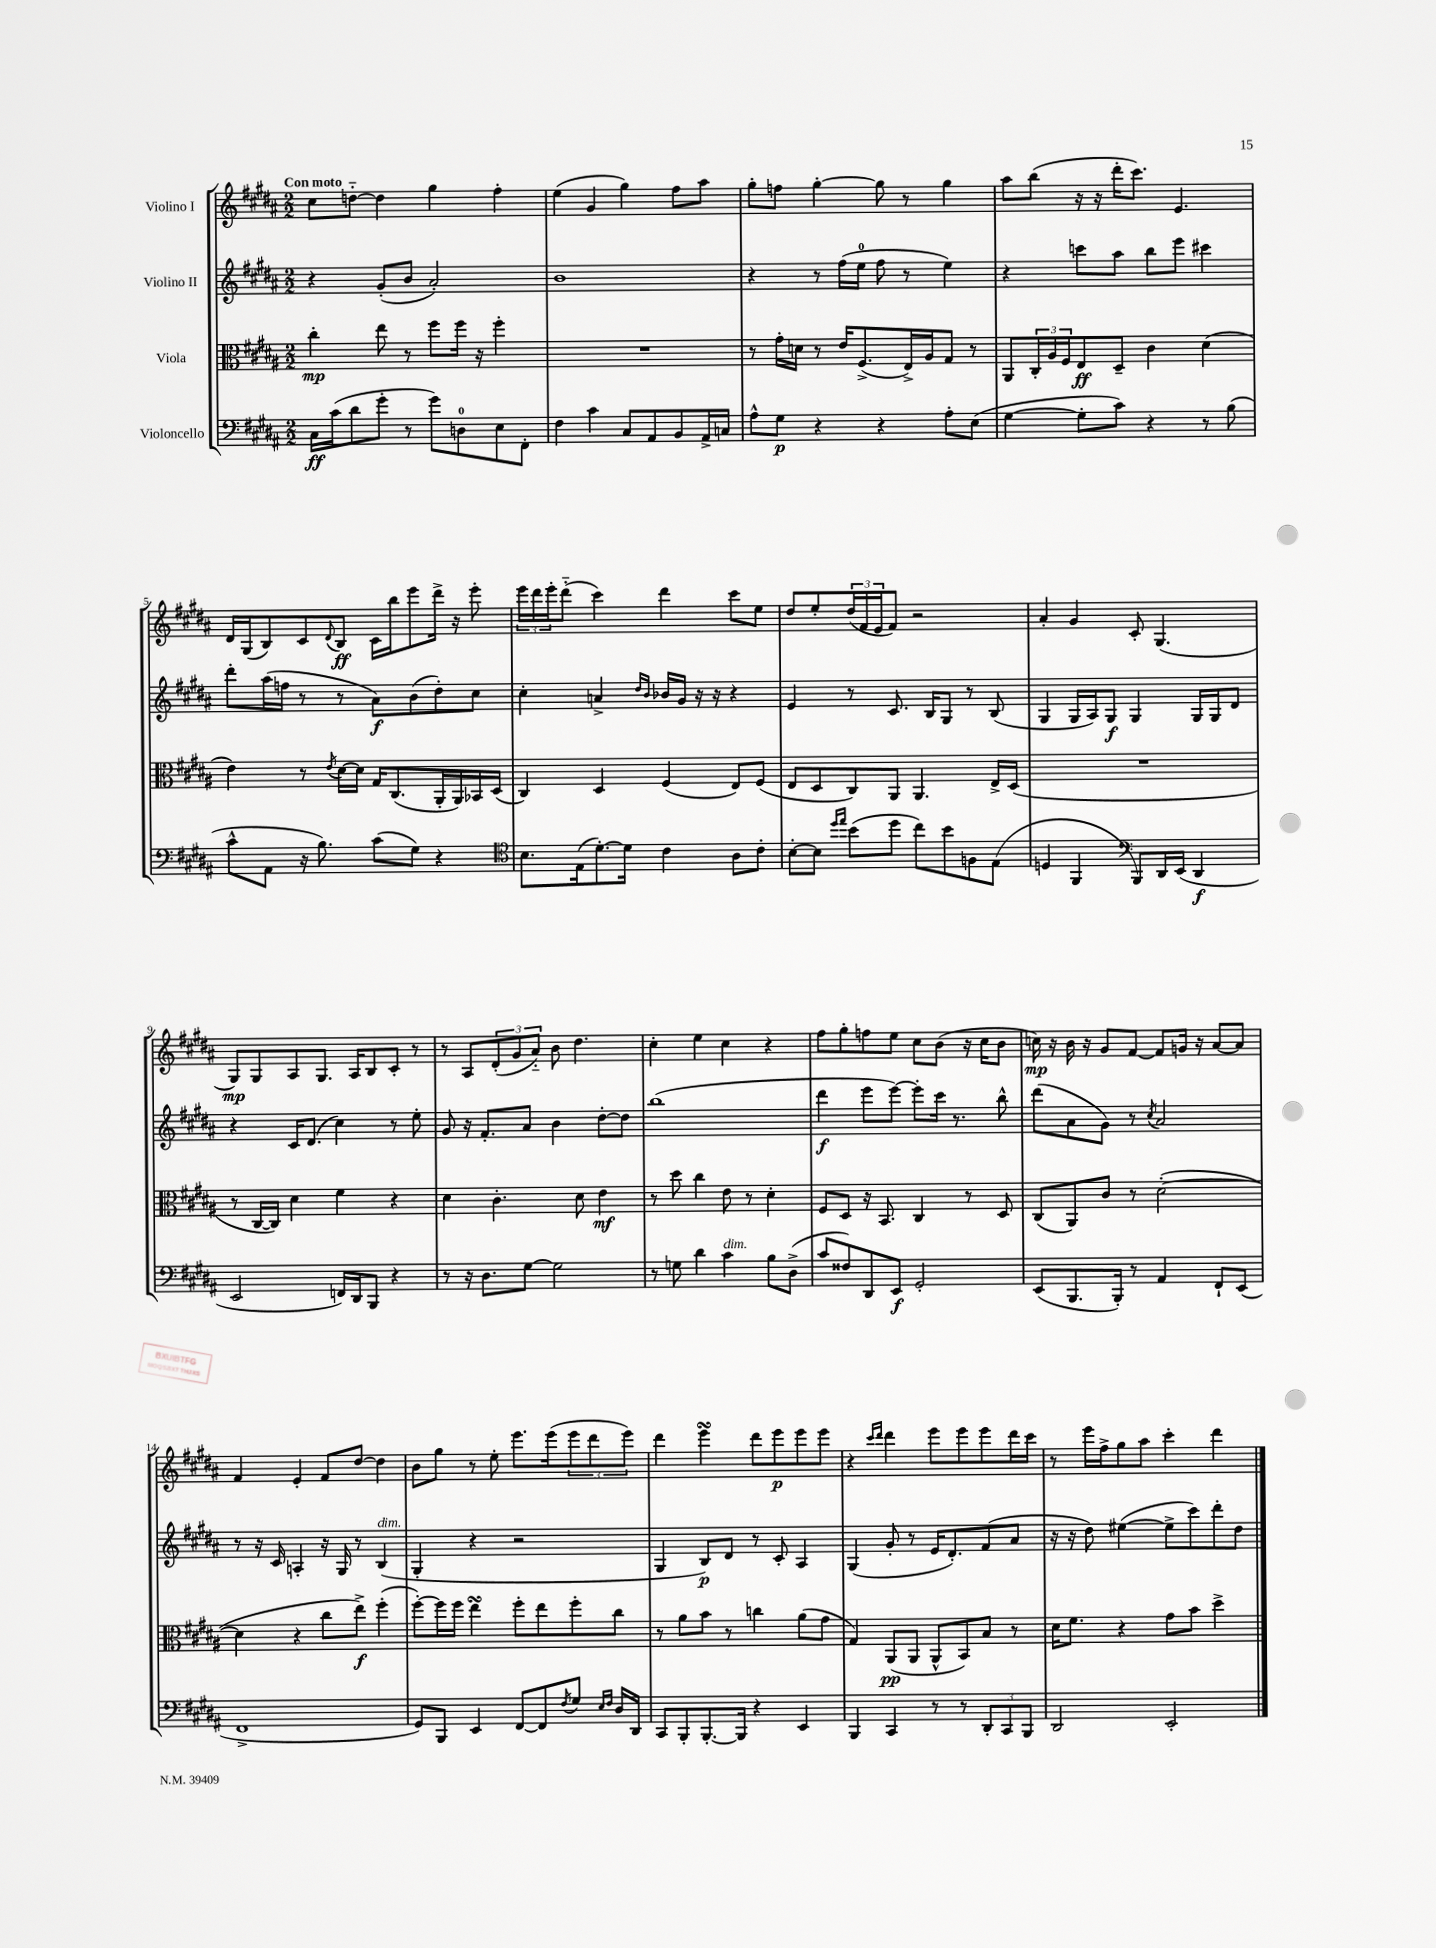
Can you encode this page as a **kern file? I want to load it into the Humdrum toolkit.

**kern	**kern	**kern	**kern
*staff4	*staff3	*staff2	*staff1
*clefF4	*clefC3	*clefG2	*clefG2
*k[f#c#g#d#a#]	*k[f#c#g#d#a#]	*k[f#c#g#d#a#]	*k[f#c#g#d#a#]
*M2/2	*M2/2	*M2/2	*M2/2
16C#\LL	4cc#'\	4r	8cc#\L
(16c#\J	.	.	.
8d#\	.	.	[8dd'~\J
8g#'\J	8ee\	(8g#'/L	4dd\]
8r	8r	8b/J	.
8g#\L)	8ff#\L	2a#'/)	4gg#\
8D\	16ff#\Jk	.	.
.	16r	.	.
8E\	4ff#'\	.	4ff#'\
8FF#'\J	.	.	.
=	=	=	=
4F#\	1r	1b	(4ee\
4c#\	.	.	4g#/
8C#/L	.	.	4gg#\)
8AA#/	.	.	.
8BB/	.	.	8ff#\L
16AA#^/L	.	.	8aa#\J
16C/JJ	.	.	.
=	=	=	=
8A#^^\L	8r	4r	8gg#'\L
8G#\J	16g#'\LL	.	8ff\J
.	16d\JJ	.	.
4r	8r	8r	[4gg#'\
.	16e/LK	(16ff#\LL	.
.	(8.F#^/	16ee\JJ	.
4r	.	8ff#\	8gg#\]
.	16E^/L)	8r	8r
.	16A#/J	.	.
8A#'\L	8G#/J	4ee\)	4gg#\
(8E\J	8r	.	.
=	=	=	=
[4G#\	8AA#/L	4r	8aa#\L
.	24C#'/L	.	(8bb\J
.	24A#/	.	.
.	24F#/J	.	.
8G#'\]L	8E/	8ccc\L	16r
.	.	.	16r
8c#\J)	8D#~/J	8aa#\J	16ddd#'\LK
.	.	.	8.ccc#\J)
4r	4c#\	8bb\L	.
.	.	8eee\J	4.e/
8r	(4d#\	4ccc#\	.
(8B\	.	.	.
=	=	=	=
8c#^^\L	4e\)	8ddd#'\L	16d#/LL
.	.	.	(16G#/J
8AA#\J	.	(16aa#\L	8B/)
.	.	16ff\JJ	.
16r	8r	8r	8c#/
8.B\)	.	.	.
.	8qe/	.	8qqd#/
.	[16d#\LL	8r	8B/J
.	16d#\]JJ	.	.
(8c#\L	16G#/LK	8a#\L)	16c#\LL
.	(8.C#/	.	16bb\J
8G#\J)	.	(8b\	8eee\
4r	16AA#'/L	8dd#'\)	16ddd#^\Jk
.	16AA#/)	.	16r
.	16BB-/	8cc#\J	8eee'\
.	(16D#/JJ	.	.
=	=	=	=
*clefC4	*	*	*
8.B\L	4C#/)	4cc#'\	24eee\LL
.	.	.	24ddd#\
.	.	.	24eee'\J
.	.	.	(8ddd#'~\J
(16E\k	.	.	.
[8.d#'\)	4D#/	4a^/	4ccc#\)
16d#\]Jk	.	.	.
.	.	16qqdd#/LL	.
.	.	16qqb/JJ	.
4c#\	(4F#/	16b-/LL	4ddd#\
.	.	16g#/JJ	.
.	.	16r	.
.	.	16r	.
8A#\L	8E/L)	4r	8ccc#\L
8c#'\J	(8F#/J	.	8ee\J
=	=	=	=
[8B'\L	8E/L	4e/	8dd#/L
8B\]J	8D#/	.	8ee'/
16qqdd#/LL	.	.	.
16qqee/JJ	.	.	.
(8b\L	8C#/)	8r	(24dd#/L
.	.	.	24f#/
.	.	.	24e/J
8dd#\J	8AA#/J	8.c#/	8f#/J)
8cc#\L)	4.AA#/	.	2r
.	.	16B/LK	.
8b\	.	8G#/J	.
8F\	.	8r	.
(8E\J	16E^/LL	(8B/	.
.	(16D#/JJ	.	.
=	=	=	=
4D/	1r	4G#/	4a#'/
4FF#/	.	16G#/LL	4g#/
.	.	16A#/J)	.
.	.	8G#/J	.
*clefF4	*	*	*
8BBB/L)	.	4G#/	8c#'/
16DD#/L	.	.	(4.G#/
(16EE/JJ	.	.	.
4DD#/	.	16G#/LL	.
.	.	16G#/J	.
.	.	8d#/J	.
=	=	=	=
2EE/	8r	4r	8G#/L)
.	[16C#/LL	.	8G#/
.	16C#/]JJ)	.	.
.	4d#\	16c#/LK	8A#/
.	.	(8.d#/J	.
.	.	.	8.G#/J
16FF/LL)	4f#\	4cc#\)	.
16DD#/J	.	.	16A#/LK
8BBB/J	.	.	8B/
4r	4r	8r	8c#'/J
.	.	8ee'\	8r
=	=	=	=
8r	4d#\	8g#/	8r
16r	.	16r	8A#/L
8.D#\L	.	8.f#'/L	.
.	4.c#'\	.	(12d#'/
.	.	.	12g#/
[8G#\J	.	8a#/J	.
.	.	.	12a#'~/J)
2G#\]	.	4b\	8b\
.	8d#\	.	4.dd#\
.	4e\	[8dd#'\L	.
.	.	8dd#\]J	.
=	=	=	=
8r	8r	(1bb	4cc#'\
8G\	8dd#\	.	.
4d#\	4cc#\	.	4ee\
4c#\	8e\	.	4cc#\
.	8r	.	.
8B\L	4d#'\	.	4r
(8D#^\J	.	.	.
=	=	=	=
8c#/L	8F#/L	4ddd#\	8ff#\L
8F##/)	8D#/J	.	8gg#'\
8DD#/	16r	8eee\L	8ff\
.	8.BB/	.	.
8EE/J	.	[8eee\J)	8ee\J
2GG#'/	4C#/	8eee'\]L	8cc#\L
.	.	16ccc#\Jk	(8b\J
.	.	8.r	.
.	8r	.	16r
.	.	.	16cc#\LK
.	8D#/	8bb^^\	8b\J
=	=	=	=
(8EE/L	(8C#/L	(8ddd#\L	16cc\)
.	.	.	16r
8.BBB/	8AA#/)	8a#\	16b\
.	.	.	16r
.	8c#/J	8g#\J)	8g#/L
16BBB'/Jk)	.	.	.
8r	8r	8r	[8f#/J
.	.	8qcc#/	.
4AA#/	([2d#'\	2a#/	8f#/]L
.	.	.	16g/Jk
.	.	.	16r
8FF#`/L	.	.	[8a#/L
(8EE/J	.	.	8a#/]J
=	=	=	=
1FF#^	4d#\]	8r	4f#/
.	.	16r	.
.	.	16c#/	.
.	4r	4A'/	4e'/
.	8cc#\L	16r	8f#/L
.	.	16G#/	.
.	8ee^\J)	8r	[8dd#/J
.	(4ff#'\	(4B/	4dd#\]
=	=	=	=
8GG#/L)	[8ff#'\L)	4G#'/	8b\L
8BBB/J	16ff#\]L	.	8gg#\J
.	16ff#\JJ	.	.
4EE/	4ee\	4r	8r
.	.	.	8ee'\
[8FF#/L	8ff#'\L	2r	8.eee\L
8FF#/]	8ee\	.	.
.	.	.	(16eee\k
8qF#/	.	.	.
8G#/J	8ff#'\	.	12eee\
.	.	.	12ddd#\
16qqE/LL	.	.	.
16qqF#/JJ	.	.	.
16D#/LL	8cc#\J	.	.
.	.	.	12eee\J)
16DD#/JJ	.	.	.
=	=	=	=
8CC#/L	8r	4G#/	4ddd#\
8BBB'/	8a#\L	.	.
[8.BBB'/	8b\J	8B/L)	4eee\
.	8r	8d#/J	.
16BBB/]Jk	.	.	.
4r	4cc\	8r	8ddd#\L
.	.	8c#'/	8eee\
4EE/	(8a#\L	4A#/	8eee\
.	8g#\J	.	8eee\J
=	=	=	=
4BBB/	4G#/)	(4G#/	4r
.	.	.	16qqccc#/LL
.	.	.	16qqddd#/JJ
4CC#/	(8AA#/L	8g#'/	4ddd#\
.	8AA#/J	8r	.
8r	8AA#^^/L	16e/LK	8eee\L
.	.	8.d#'/)	.
8r	8BB/)	.	8eee\
12DD#'/L	8B/J	(8f#/	8eee\
12CC#/	.	.	.
.	8r	8a#/J	16ddd#\L
12BBB/J	.	.	.
.	.	.	16ccc#\JJ
=	=	=	=
2DD#/	16d#\LK	16r	8r
.	8.f#\J	16r	.
.	.	8dd#\)	16eee\LL
.	.	.	16ff#^\J
.	4r	([4ee#\	8gg#\
.	.	.	8aa#\J
2EE'/	8g#\L	8ee#^\]L	4ccc#'\
.	8b\J	8ccc#\)	.
.	4dd#^\	8ddd#'\	4ddd#\
.	.	8dd#\J	.
==	==	==	==
*-	*-	*-	*-
